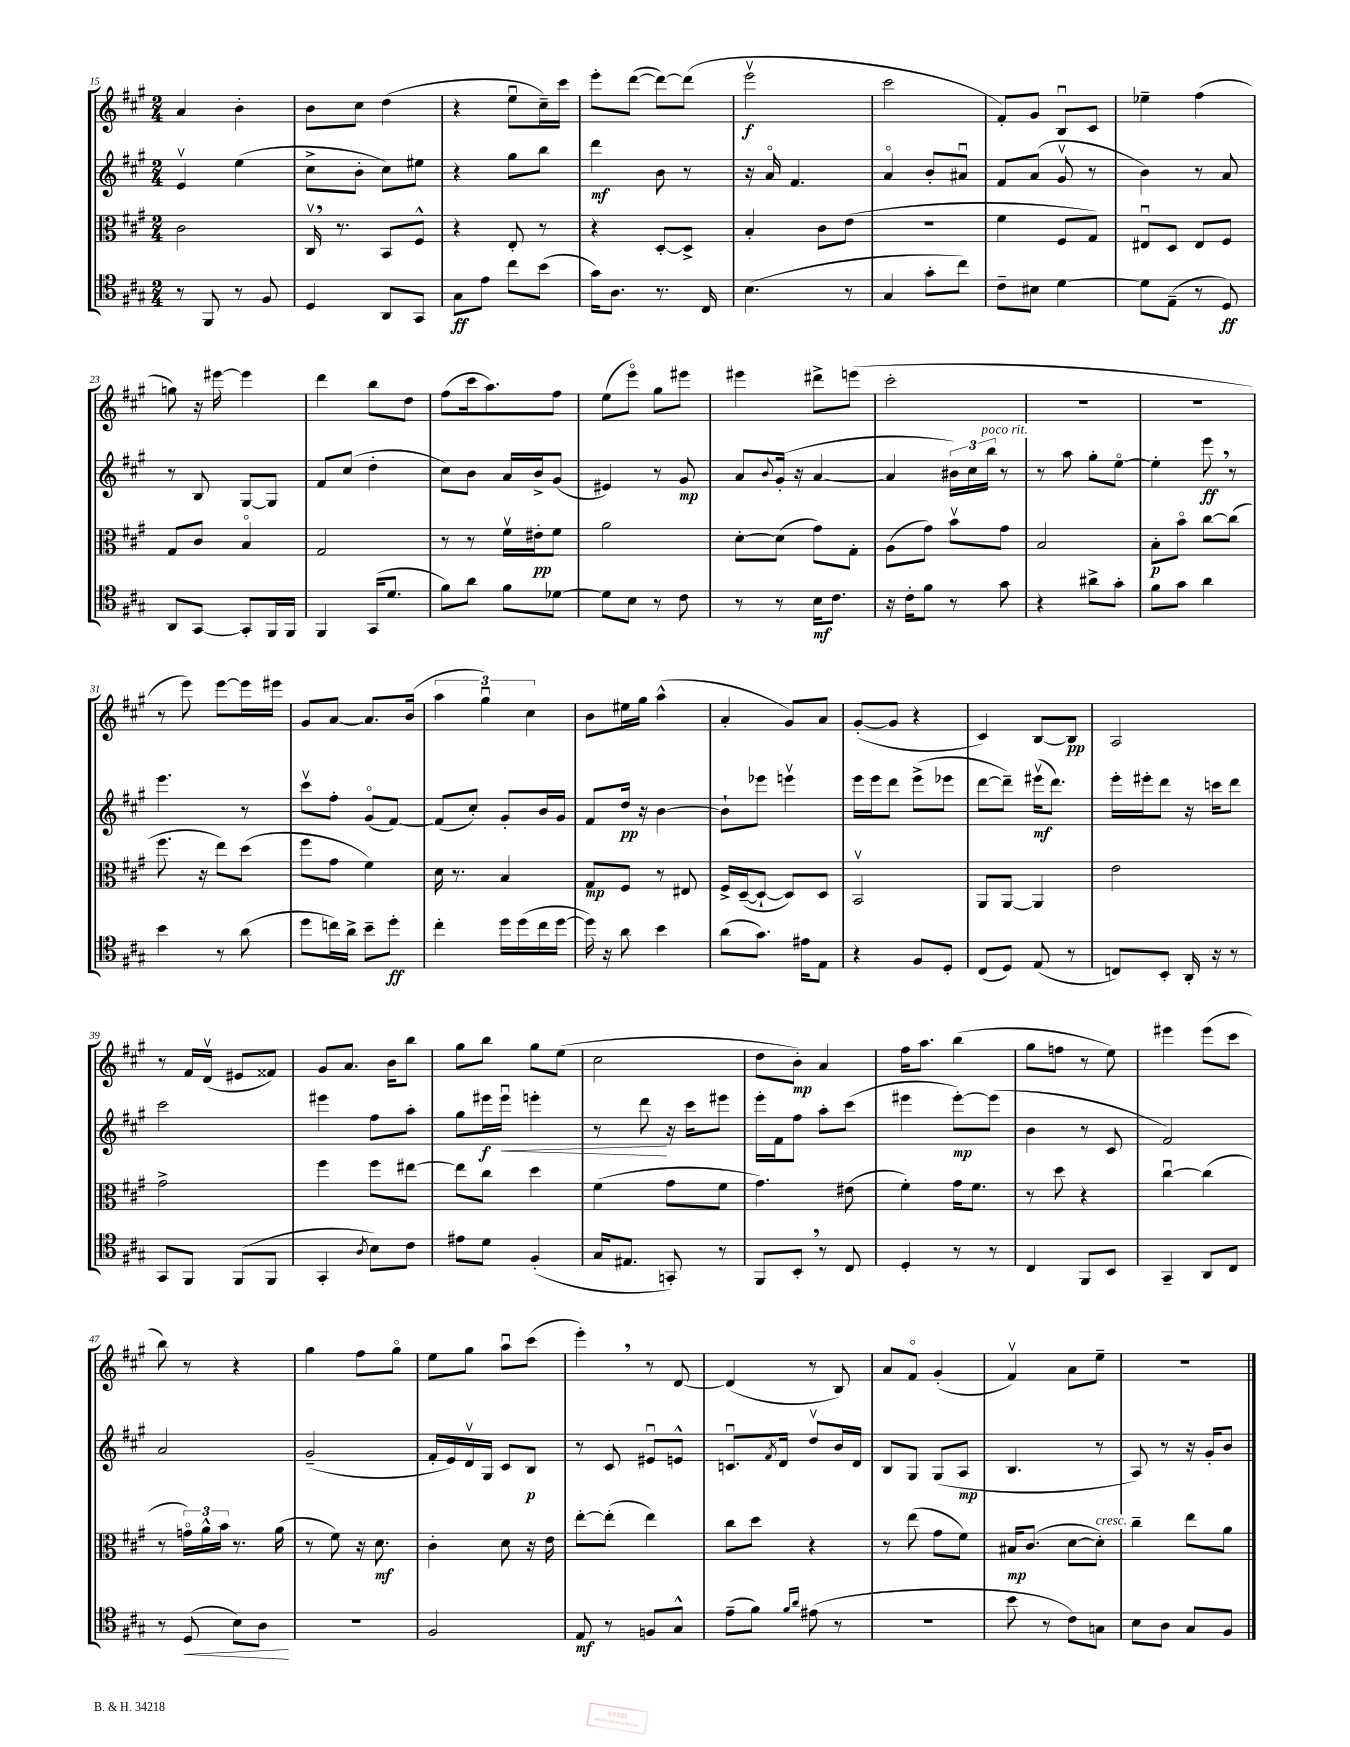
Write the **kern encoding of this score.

**kern	**dynam	**kern	**dynam	**kern	**dynam	**kern	**dynam
*part4	*part4	*part3	*part3	*part2	*part2	*part1	*part1
*staff4	*staff4	*staff3	*staff3	*staff2	*staff2	*staff1	*staff1
*clefC4	*	*clefC3	*	*clefG2	*	*clefG2	*
*k[f#c#g#]	*	*k[f#c#g#]	*	*k[f#c#g#]	*	*k[f#c#g#]	*
*M2/4	*	*M2/4	*	*M2/4	*	*M2/4	*
=15	=15	=15	=15	=15	=15	=15	=15
8r	.	2c#\	.	4ev/	.	4a/	.
8FF#/	.	.	.	.	.	.	.
8r	.	.	.	(4ee\	.	4b'\	.
8F#/	.	.	.	.	.	.	.
=16	=16	=16	=16	=16	=16	=16	=16
4D/	.	16C#v,/	.	8cc#^\L	.	8b\L	.
.	.	8.r	.	.	.	.	.
.	.	.	.	8b'\J	.	8cc#\J	.
8AA/L	.	8BB/L	.	8cc#\L)	.	(4dd\	.
8GG#/J	.	8F#^^/J	.	8ee#X\J	.	.	.
=17	=17	=17	=17	=17	=17	=17	=17
8G#\L	ff	4r	.	4r	.	4r	.
8e\J	.	.	.	.	.	.	.
8cc#\L	.	8E'/	.	8gg#\L	.	8eeu\L	.
(8b\J	.	8r	.	8bb\J	.	16cc#~\L)	.
.	.	.	.	.	.	16ccc#\JJ	.
=18	=18	=18	=18	=18	=18	=18	=18
16g#\KL)	.	4r	.	4ddd\	mf	8eee'\L	.
8.A\J	.	.	.	.	.	.	.
.	.	.	.	.	.	([8ddd\J	.
8.r	.	[8D'/L	.	8b\	.	8ddd\L_)	.
.	.	8D^/J]	.	8r	.	(8ddd\J]	.
16C#/	.	.	.	.	.	.	.
=19	=19	=19	=19	=19	=19	=19	=19
(4.B\	.	4B'/	.	16r	.	2eeev\	f
.	.	.	.	16a/	.	.	.
.	.	.	.	4.f#/	.	.	.
.	.	8c#\L	.	.	.	.	.
8r	.	(8e\J	.	.	.	.	.
=20	=20	=20	=20	=20	=20	=20	=20
4G#/	.	2r	.	4a/	.	2ccc#\	.
8g#'\L	.	.	.	8b'/L	.	.	.
8cc#\J)	.	.	.	8a#Xu/J	.	.	.
=21	=21	=21	=21	=21	=21	=21	=21
8c#~\L	.	4f#\	.	8f#/L	.	8f#'/L)	.
8B#X\J	.	.	.	(8a/J	.	8g#/J	.
[4d\	.	8F#/L	.	8g#v/	.	8Bu/L	.
.	.	8G#/J)	.	8r	.	8c#/J	.
=22	=22	=22	=22	=22	=22	=22	=22
8d\L]	.	8E#Xu/L	.	4b\)	.	4ee-X~\	.
(8E~\J	.	8D/J	.	.	.	.	.
8r	.	8E#/L	.	8r	.	(4ff#\	.
8D/)	ff	8F#/J	.	8a/	.	.	.
!!LO:LB:g=z
=23	=23	=23	=23	=23	=23	=23	=23
8AA/L	.	8G#/L	.	8r	.	8ggn\)	.
[8GG#/J	.	8c#/J	.	8B/	.	16r	.
.	.	.	.	.	.	[16eee#X\	.
8GG#'/L]	.	4B/	.	[8G#/L	.	4eee#\]	.
16FF#/L	.	.	.	8G#/J]	.	.	.
16FF#/JJ	.	.	.	.	.	.	.
=24	=24	=24	=24	=24	=24	=24	=24
4FF#/	.	2G#/	.	8f#/L	.	4ddd\	.
.	.	.	.	(8cc#/J	.	.	.
(16GG#/KL	.	.	.	4dd'\	.	8bb\L	.
8.d/J	.	.	.	.	.	.	.
.	.	.	.	.	.	8dd\J	.
=25	=25	=25	=25	=25	=25	=25	=25
8f#\L)	.	8r	.	8cc#\L)	.	(8ff#\L	.
8a\J	.	8r	.	8b\J	.	16ccc#\k	.
.	.	.	.	.	.	8.aa\)	.
8f#\L	.	16f#v\LL	.	16a/LL	.	.	.
.	.	16e#X'\J	pp	16b^/J	.	.	.
[8d-X\J	.	8f#\J	.	(8g#/J	.	8ff#\J	.
=26	=26	=26	=26	=26	=26	=26	=26
8d-\L]	.	2a\	.	4e#X/)	.	(8ee\L	.
8B\J	.	.	.	.	.	8eee\J)	.
8r	.	.	.	8r	.	8gg#\L	.
8c#\	.	.	.	8g#/	mp	8eee#X\J	.
=27	=27	=27	=27	=27	=27	=27	=27
8r	.	[8d'\L	.	8a/L	.	4eee#X\	.
.	.	.	.	8qqb/	.	.	.
8r	.	(8d\J]	.	(16g#'/Jk	.	.	.
.	.	.	.	16r	.	.	.
16B\KL	mf	8g#\L)	.	[4a/	.	8ddd#X^\L	.
8.c#\J	.	.	.	.	.	.	.
.	.	8G#'\J	.	.	.	(8eeen\J	.
=28	=28	=28	=28	=28	=28	=28	=28
16r	.	(8A\L	.	4a/]	.	2ccc#'\	.
16c#'\KL	.	.	.	.	.	.	.
8f#\J	.	8g#\J)	.	.	.	.	.
8r	.	8bv\L	.	24b#X\LL)	.	.	.
.	.	.	.	24cc#\	.	.	.
!	!	!	!	!LO:TX:a:i:t=poco rit.	!	!	!
.	.	.	.	24bb\JJ	.	.	.
8g#\	.	8g#\J	.	8r	.	.	.
=29	=29	=29	=29	=29	=29	=29	=29
4r	.	2B/	.	8r	.	2r	.
.	.	.	.	8aa\	.	.	.
8a#X^\L	.	.	.	8gg#'\L	.	.	.
8g#'\J	.	.	.	[8ee\J	.	.	.
=30	=30	=30	=30	=30	=30	=30	=30
8f#\L	.	8B'\L	p	4ee'\]	.	2r	.
8g#\J	.	8b\J	.	.	.	.	.
4a\	.	[8cc#\L	.	8eee,\	ff	.	.
.	.	(8cc#\J]	.	8r	.	.	.
!!LO:LB:g=z
=31	=31	=31	=31	=31	=31	=31	=31
4b\	.	8.ff#\	.	4.eee\	.	8r	.
.	.	.	.	.	.	8eee\)	.
.	.	16r	.	.	.	.	.
8r	.	8ee\L)	.	.	.	[8eee\L	.
(8a\	.	(8dd\J	.	8r	.	16eee\L]	.
.	.	.	.	.	.	16eee#X\JJ	.
=32	=32	=32	=32	=32	=32	=32	=32
8dd\L	.	8ff#\L	.	8ccc#v\L	.	8g#/L	.
16ccn\L)	.	8g#\J	.	8ff#'\J	.	[8a/J	.
16a^\JJ	.	.	.	.	.	.	.
8b~\L	.	4f#\)	.	(8g#/L	.	8.a/L]	.
8dd'\J	ff	.	.	[8f#/J)	.	.	.
.	.	.	.	.	.	(16b/Jk	.
=33	=33	=33	=33	=33	=33	=33	=33
4cc#'\	.	16d\	.	(8f#/L]	.	6aa\	.
.	.	8.r	.	.	.	.	.
.	.	.	.	8cc#'/J)	.	.	.
.	.	.	.	.	.	6gg#u\)	.
16dd\LL	.	4B/	.	8g#'/L	.	.	.
(16dd\	.	.	.	.	.	.	.
.	.	.	.	.	.	6cc#\	.
16cc#\	.	.	.	16b/L	.	.	.
[16dd\JJ	.	.	.	16g#/JJ	.	.	.
=34	=34	=34	=34	=34	=34	=34	=34
16dd\])	.	8G#/L	mp	8f#/L	.	8b\L	.
16r	.	.	.	.	.	.	.
8a\	.	8F#/J	.	16dd/Jk	pp	16ee#X\L	.
.	.	.	.	16r	.	16gg#\JJ	.
4b\	.	8r	.	[4b\	.	(4aa^^\	.
.	.	8E#X/	.	.	.	.	.
=35	=35	=35	=35	=35	=35	=35	=35
(8a\L	.	16F#^/LL	.	8b`\L]	.	4a'/	.
.	.	([16D~/J	.	.	.	.	.
8.g#\J)	.	8D`/J_	.	8eee-X\J	.	.	.
.	.	8D/L])	.	4eeenv\	.	8g#/L)	.
16e#X\KL	.	.	.	.	.	.	.
8E\J	.	8D/J	.	.	.	8a/J	.
=36	=36	=36	=36	=36	=36	=36	=36
4r	.	2BBv/	.	16eee\LL	.	([8g#'/L	.
.	.	.	.	16eee\J	.	.	.
.	.	.	.	8ddd\J	.	8g#/J]	.
8F#/L	.	.	.	(8eee^\L	.	4r	.
8D'/J	.	.	.	8eee-X\J	.	.	.
=37	=37	=37	=37	=37	=37	=37	=37
(8C#/L	.	8AA/L	.	[8ddd\L	.	4c#/)	.
8D/J)	.	[8AA/J	.	8ddd~\J])	.	.	.
(8E/	.	4AA/]	.	(16eee#Xv\KL	mf	[8B/L	.
.	.	.	.	8.ddd\J)	.	.	.
8r	.	.	.	.	.	8B/J]	pp
=38	=38	=38	=38	=38	=38	=38	=38
8Cn/L)	.	2e\	.	16eee'\LL	.	2A/	.
.	.	.	.	16eee#X'\J	.	.	.
8BB'/J	.	.	.	8ddd\J	.	.	.
16AA'/	.	.	.	16r	.	.	.
16r	.	.	.	16cccn\KL	.	.	.
8r	.	.	.	8ddd\J	.	.	.
!!LO:LB:g=z
=39	=39	=39	=39	=39	=39	=39	=39
8GG#/L	.	2g#^\	.	2ccc#\	.	8r	.
8FF#/J	.	.	.	.	.	16f#/LL	.
.	.	.	.	.	.	(16dv/JJ	.
(8FF#/L	.	.	.	.	.	8e#X/L	.
8FF#/J	.	.	.	.	.	8f##X/J)	.
=40	=40	=40	=40	=40	=40	=40	=40
4GG#'/	.	4ff#\	.	4eee#X\	.	8g#/L	.
.	.	.	.	.	.	8.a/J	.
8qA/	.	.	.	.	.	.	.
8B\L)	.	8ff#\L	.	8ff#\L	.	.	.
.	.	.	.	.	.	16b\KL	.
8c#\J	.	[8ee#X\J	.	8aa'\J	.	8bb\J	.
=41	=41	=41	=41	=41	=41	=41	=41
8e#X\L	.	8ee#\L]	.	8gg#\L	.	8gg#\L	.
8d\J	.	8cc#\J	.	16eee#X\L	f	8bb\J	.
!	!	!	!	!	!LO:HP:b	!	!
.	.	.	.	16eee#u\JJ	<	.	.
(4F#'/	.	4dd\	.	4eeen'\	.	8gg#\L	.
.	.	.	.	.	.	(8ee\J	.
=42	=42	=42	=42	=42	=42	=42	=42
16G#/KL	.	(4f#\	.	8r	.	2cc#\	.
8.E#X/J	.	.	.	.	.	.	.
.	.	.	.	8ddd\	.	.	.
8GGn'/)	.	8g#\L	.	16r	[	.	.
.	.	.	.	16ccc#\KL	.	.	.
8r	.	8f#\J	.	8eee#X\J	.	.	.
=43	=43	=43	=43	=43	=43	=43	=43
8FF#/L	.	4.g#\)	.	16eee'\LL	.	8dd\L	.
.	.	.	.	16f#\J	.	.	.
8BB',/J	.	.	.	8ff#\J	.	8b'\J)	mp
8r	.	.	.	8aa'\L	.	4a/	.
8C#/	.	(8e#X\	.	(8ccc#\J	.	.	.
=44	=44	=44	=44	=44	=44	=44	=44
4D'/	.	4f#'\)	.	4eee#X\	.	16ff#\KL	.
.	.	.	.	.	.	8.aa\J	.
8r	.	16g#\KL	.	[8eee#'\L)	mp	(4bb\	.
.	.	8.f#\J	.	.	.	.	.
8r	.	.	.	(8eee#\J]	.	.	.
=45	=45	=45	=45	=45	=45	=45	=45
4C#/	.	8r	.	4b\	.	8gg#\L	.
.	.	8dd\	.	.	.	8ffn\J	.
8FF#/L	.	4r	.	8r	.	8r	.
8BB/J	.	.	.	8c#/	.	8ee\)	.
=46	=46	=46	=46	=46	=46	=46	=46
4GG#~/	.	[4cc#u\	.	2f#/)	.	4eee#X\	.
8AA/L	.	(4cc#\]	.	.	.	(8eee#\L	.
8C#/J	.	.	.	.	.	8ccc#\J	.
!!LO:LB:g=z
=47	=47	=47	=47	=47	=47	=47	=47
8r	.	8r	.	2a/	.	8bb\)	.
!	!LO:HP:b	!	!	!	!	!	!
(8D/	<	24gn\LL)	.	.	.	8r	.
.	.	24a^^\	.	.	.	.	.
.	.	24b\JJ	.	.	.	.	.
8B\L)	.	8.r	.	.	.	4r	.
8A\J	.	.	.	.	.	.	.
.	.	(16a\	.	.	.	.	.
.	[	.	.	.	.	.	.
=48	=48	=48	=48	=48	=48	=48	=48
2r	.	8r	.	(2g#~/	.	4gg#\	.
.	.	8f#\)	.	.	.	.	.
.	.	16r	.	.	.	8ff#\L	.
.	.	8.d\	mf	.	.	.	.
.	.	.	.	.	.	8gg#\J	.
=49	=49	=49	=49	=49	=49	=49	=49
2F#/	.	4c#'\	.	16f#'/LL	.	8ee\L	.
.	.	.	.	16e/)	.	.	.
.	.	.	.	16dv/	.	8gg#\J	.
.	.	.	.	16G#/JJ	.	.	.
.	.	8d\	.	8c#/L	.	8aau\L	.
.	.	16r	.	8B/J	p	(8ccc#\J	.
.	.	16e\	.	.	.	.	.
=50	=50	=50	=50	=50	=50	=50	=50
8E/	mf	[8ee'\L	.	8r	.	4eee',\)	.
8r	.	(8ee'\J]	.	8c#/	.	.	.
8Fn/L	.	4ee\)	.	8e#Xu/L	.	8r	.
8G#^^/J	.	.	.	8en^^/J	.	[8d/	.
=51	=51	=51	=51	=51	=51	=51	=51
(8e~\L	.	8cc#\L	.	8.cnu/L	.	(4d/]	.
8f#\J)	.	8dd\J	.	.	.	.	.
.	.	.	.	8qf#/	.	.	.
.	.	.	.	16d/Jk	.	.	.
16qqf#/LL	.	.	.	.	.	.	.
16qqa/JJ	.	.	.	.	.	.	.
(8e#X\	.	4r	.	8ddv/L	.	8r	.
8r	.	.	.	16b/L	.	8B/)	.
.	.	.	.	16d/JJ	.	.	.
=52	=52	=52	=52	=52	=52	=52	=52
2r	.	8r	.	8B/L	.	8a/L	.
.	.	(8ee\	.	8G#/J	.	8f#/J	.
.	.	8g#\L	.	(8G#/L	.	(4g#'/	.
.	.	8f#\J)	.	8A/J	mp	.	.
=53	=53	=53	=53	=53	=53	=53	=53
8b\	.	16B#X/KL	mp	4.B/	.	4f#v/)	.
.	.	(8.c#/J	.	.	.	.	.
8r	.	.	.	.	.	.	.
8c#\L)	.	[8d\L	.	.	.	8a\L	.
!	!	!LO:TX:a:i:t=cresc.	!	!	!	!	!
8Gn\J	.	8d'\J])	.	8r	.	8ee~\J	.
=54	=54	=54	=54	=54	=54	=54	=54
8B\L	.	4cc#~\	.	8A/)	.	2r	.
8A\J	.	.	.	8r	.	.	.
8G#/L	.	8ee\L	.	16r	.	.	.
.	.	.	.	16g#'/KL	.	.	.
8F#/J	.	8a\J	.	8b/J	.	.	.
==	==	==	==	==	==	==	==
*-	*-	*-	*-	*-	*-	*-	*-
